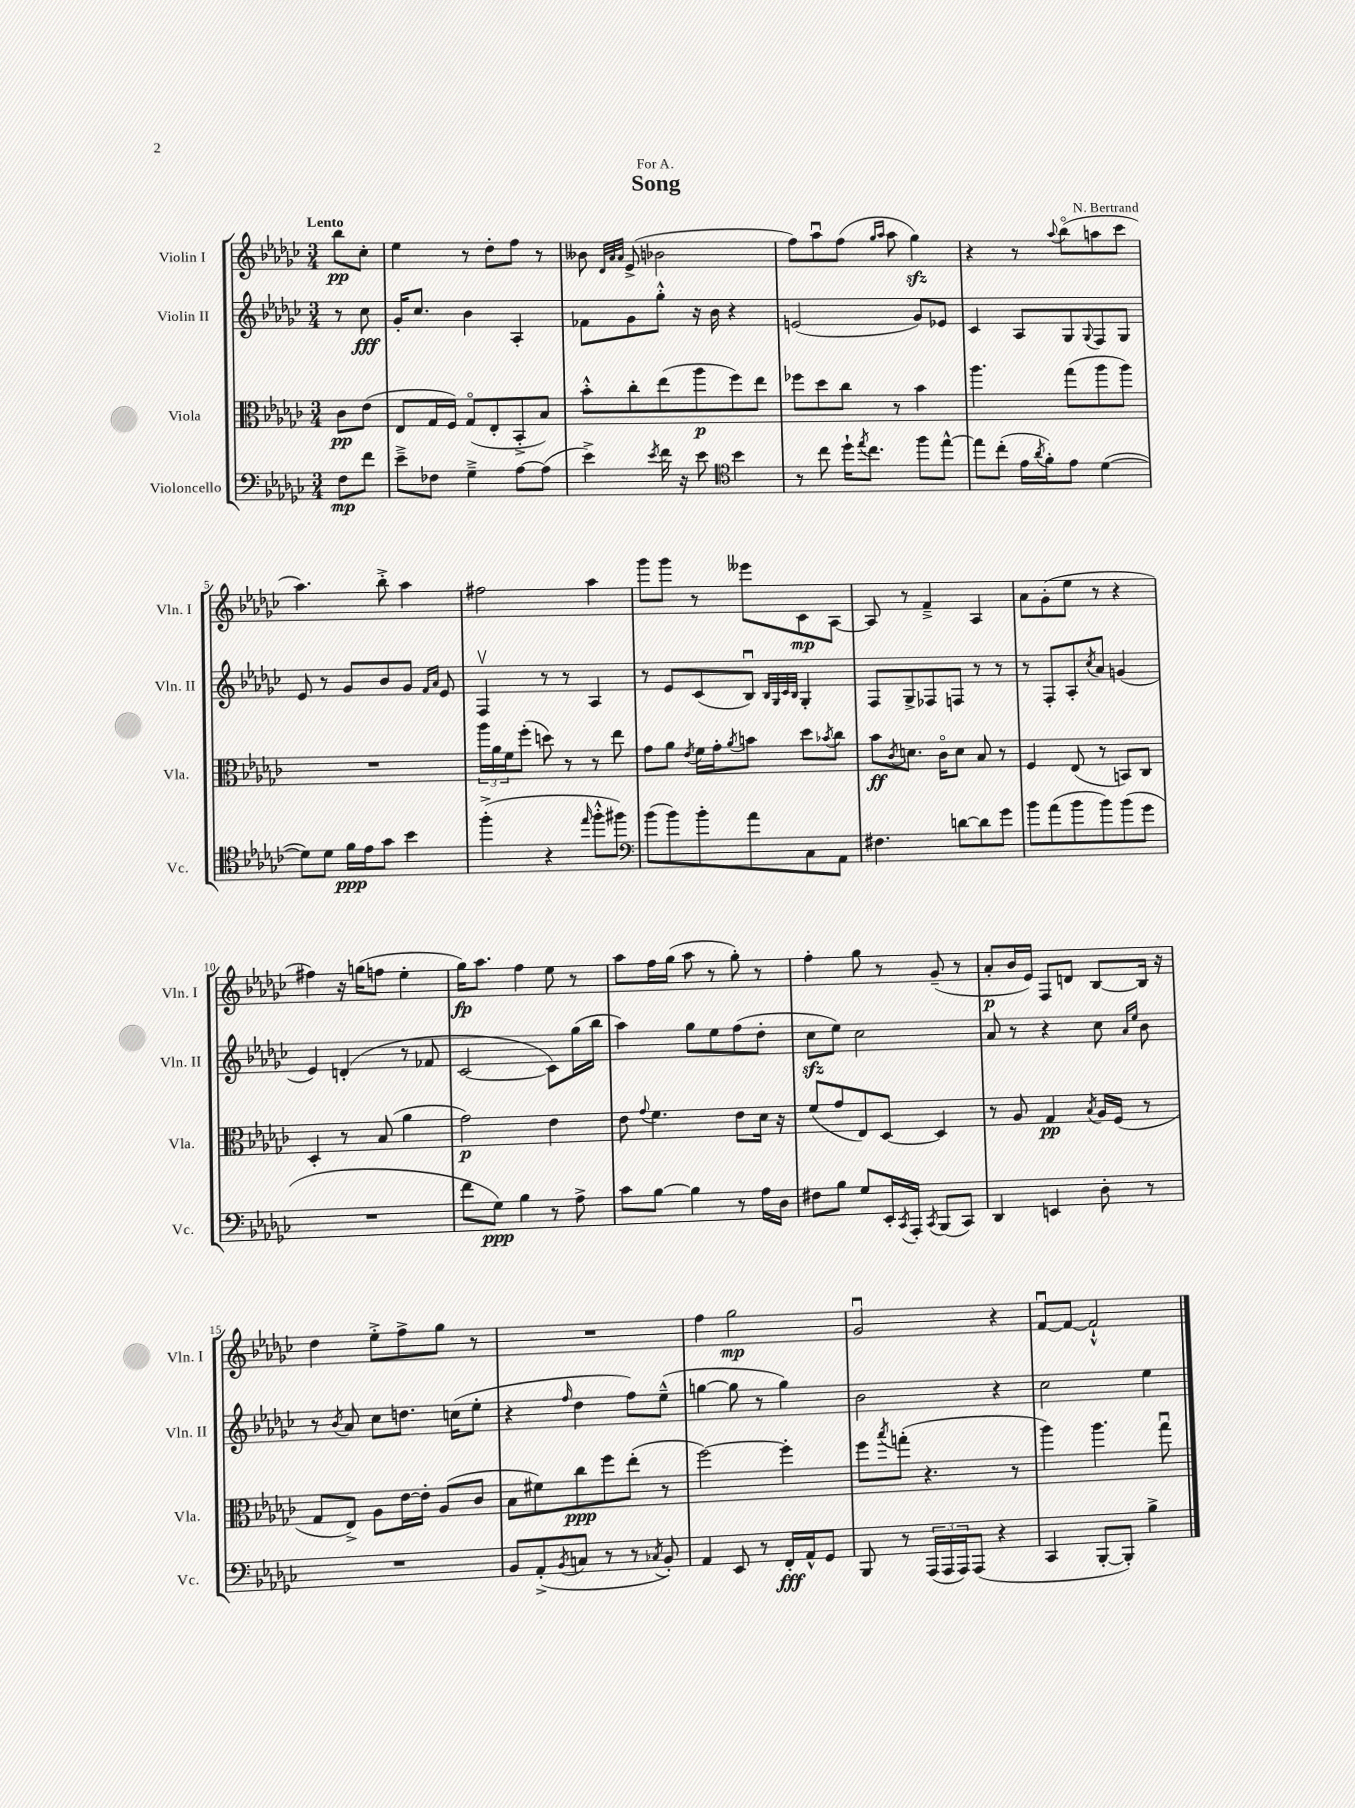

**kern	**kern	**kern	**kern
*staff4	*staff3	*staff2	*staff1
*clefF4	*clefC3	*clefG2	*clefG2
*k[b-e-a-d-g-c-]	*k[b-e-a-d-g-c-]	*k[b-e-a-d-g-c-]	*k[b-e-a-d-g-c-]
*M3/4	*M3/4	*M3/4	*M3/4
8F\L	8c-\L	8r	8bb-\L
8f\J	(8e-\J	8cc-\	8cc-'\J
=	=	=	=
8e-~^\L	8E-/L	16g-'/LK	4ee-\
.	.	8.cc-/J	.
8F-\J	16G-/L	.	.
.	16F/JJ)	.	.
4G-~^\	(8G-o/L	4b-\	8r
.	8E-'/	.	8dd-'\L
[8A-\L	8BB-'^/	4A-'/	8ff\J
(8A-\]J	8B-/J)	.	8r
=	=	=	=
4e-^\)	8b-'^^\L	8f-\L	8b--\
.	.	.	32qqd-/LLL
.	.	.	32qqa-/
.	.	.	32qqa-/JJJ
.	8cc-'\	8g-\	(8e-^/
8qe-/	.	.	.
16f\	(8ee-\	8gg-'^^\J	2b-\
16r	.	.	.
8e-\	8aa-\	16r	.
.	.	16b-\	.
*clefC4	*	*	*
4b-\	8ff\)	4r	.
.	8ee-\J	.	.
=	=	=	=
8r	8ff-\L	(2e/	8ff\L)
8cc-\	8dd-\	.	8aa-u\
16dd-`\LK	8cc-\J	.	(8ff\J
8qee-/	.	.	.
8.cc-\J	.	.	.
.	.	.	16qqgg-/LL
.	.	.	16qqaa-/JJ
.	8r	.	8aa-\
8ff\L	4b-\	8g-/L)	4gg-\)
[8ee-^^\J	.	8e-/J	.
=	=	=	=
8ee-\]L	4.aa-\	4c-/	4r
(8cc-'\J	.	.	.
16e-\LL	.	8A-/L	8r
8qa-/	.	.	.
16f'\J)	.	.	.
.	.	.	8qqaa-/
8e-\J	(8gg-\L	8G-/	(8bb-o\L
.	.	8qqG-/	.
([4d-\	8aa-\	8F/	8aa\
.	8aa-\J)	8G-/J	8ccc-\J
=	=	=	=
8d-\]L)	2.r	8e-/	4.aa-\)
8d-\J	.	8r	.
16f\LL	.	8g-/L	.
16e-\J	.	.	.
8g-\J	.	8b-/	8bb-'^\
4b-\	.	8g-/J	4aa-\
.	.	16qqf/LL	.
.	.	16qqa-/JJ	.
.	.	8e-/	.
=	=	=	=
(4ff'^\	24aa-\LL	4Fv/	2ff#\
.	24a-\	.	.
.	24f\J	.	.
.	(8ff'\J	.	.
4r	8dd\)	8r	.
.	8r	8r	.
16qqee-/	.	.	.
8ff'^^\L	8r	4A-/	4aa-\
8ff#\J)	8ee-\	.	.
=	=	=	=
*clefF4	*	*	*
(8b-\L	8g-\L	8r	8ggg-\L
8b-\)	8a-\J	8e-/L	8ggg-\J
.	8qe-/	.	.
8b-'\	16f\LL	(8c-/	8r
.	16g-'\J	.	.
.	8qa-/	.	.
8a-\	8b\J	8B-u/J)	8eee--\L
.	.	32qqB-/LLL	.
.	.	32qqG-/	.
.	.	32qqc-/	.
.	.	32qqB-/JJJ	.
8C-\	8dd-\L	4G-'/	8c-\
.	8qb-/	.	.
8AA-\J	8cc-\J	.	[8A-\J
=	=	=	=
4.F#\	8b-\L	8F/L	8A-/]
.	8qc-/	.	.
.	8.d\J	8G-^/	8r
.	.	8F-/	4f~^/
.	16c-o\LK	.	.
[8d\L	8d\J	8F/J	.
8d\]	8B-/	8r	4A-/
8g-\J	8r	8r	.
=	=	=	=
8b-\L	4F/	8r	8a-\L
(8a-\	.	8F'/L	(8g-'\
8b-\	(8E-/	8A-'/	8ee-\J
.	.	8qcc-/	.
8b-\)	8r	8a-/J	8r
(8b-\	8BB/L)	(4g/	4r
8g-\J	8C-/J	.	.
=	=	=	=
2.r	4D-'/	4e-/)	4ff#\)
.	8r	(4d'/	16r
.	.	.	(16gg\LK
.	(8B-/	.	8ff\J
.	4a-\	8r	4ee-'\
.	.	8f-/	.
=	=	=	=
8f\L	2g-\)	[2c-/	16gg-\LK)
.	.	.	8.aa-\J
8G-\J)	.	.	.
4B-\	.	.	4ff\
8r	4e-\	8c-\]L)	8ee-\
8A-^\	.	(16gg-\L	8r
.	.	16bb-\JJ	.
=	=	=	=
8c-\L	8e-\	4aa-\)	8aa-\L
.	8qqg-/	.	.
[8B-\J	4.f\	.	16ff\L
.	.	.	(16gg-\JJ
4B-\]	.	8gg-\L	8aa-\
.	.	8ee-\	8r
8r	8e-\L	(8ff\	8gg-'\)
16A-\LL	16d-\Jk	8dd-'\J	8r
16D-\JJ	16r	.	.
=	=	=	=
8F#\L	(8f/L	8cc-\L	4ff'\
8B-\J	8g-/	8ee-\J)	.
8G-/L	8E-/)	2cc-\	8gg-\
16EE-'/L	[8D-/J	.	8r
8qCC-/	.	.	.
16AAA-'/JJ	.	.	.
8qCC-/	.	.	.
(8BBB-/L	4D-/]	.	(8g-~/
8CC-/J)	.	.	8r
=	=	=	=
4DD-/	8r	8a-/	8a-'/L
.	8A-/	8r	16b-/L
.	.	.	16e-/JJ)
4EE/	4G-/	4r	8F/L
.	.	.	8d/J
.	8qB-/	.	.
8D-'\	16A-/LL	8cc-\	[8B-/L
.	(16F/JJ	.	.
.	.	16qqa-/LL	.
.	.	16qqee-/JJ	.
8r	8r	8b-\	16B-/]Jk
.	.	.	16r
=	=	=	=
2.r	8G-/L	8r	4dd-\
.	.	8qb-/	.
.	8E-^/J)	8a-/	.
.	8A-\L	8cc-\L	8ee-'^\L
.	[16e-\L	8.dd\J	8ff^\
.	16e-'\]JJ	.	.
.	(8A-/L	.	8gg-\J
.	.	(16cc\LK	.
.	8c-/J	8ee-'\J	8r
=	=	=	=
8BB-/L	8B-\L	4r	2.r
(8AA-'^/	8f#\)	.	.
8qBB-/	.	16qqff/	.
8C/J	8cc-\	4dd-\	.
8r	8ff\	.	.
8r	(8ee-'\J	8ff\L)	.
8qC-/	.	.	.
8BB-'/)	8r	(8ee-~^^\J	.
=	=	=	=
4AA-/	[2ff\)	[4gg\	4ff\
8EE-/	.	8gg\]	2gg-\
8r	.	8r	.
16FF'/LL	4ff'\]	4gg\)	.
16AA-^^/J	.	.	.
8GG-/J	.	.	.
=	=	=	=
8BBB-/	8ff\L	2b-\	2g-u/
.	8qbb-/	.	.
8r	(8gg'\J	.	.
(24AAA-/LL	4.r	.	.
24AAA-/	.	.	.
24AAA-/J)	.	.	.
(8AAA-/J	.	.	.
4r	.	4r	4r
.	8r	.	.
=	=	=	=
4CC-/	4aa-\)	2cc-\	[8fu/L
.	.	.	8f/_J
[8BBB-'/L	4.aa-\	.	2f`^^/]
8BBB-'/]J)	.	.	.
4B-^\	.	4ee-\	.
.	8gg-u\	.	.
==	==	==	==
*-	*-	*-	*-
